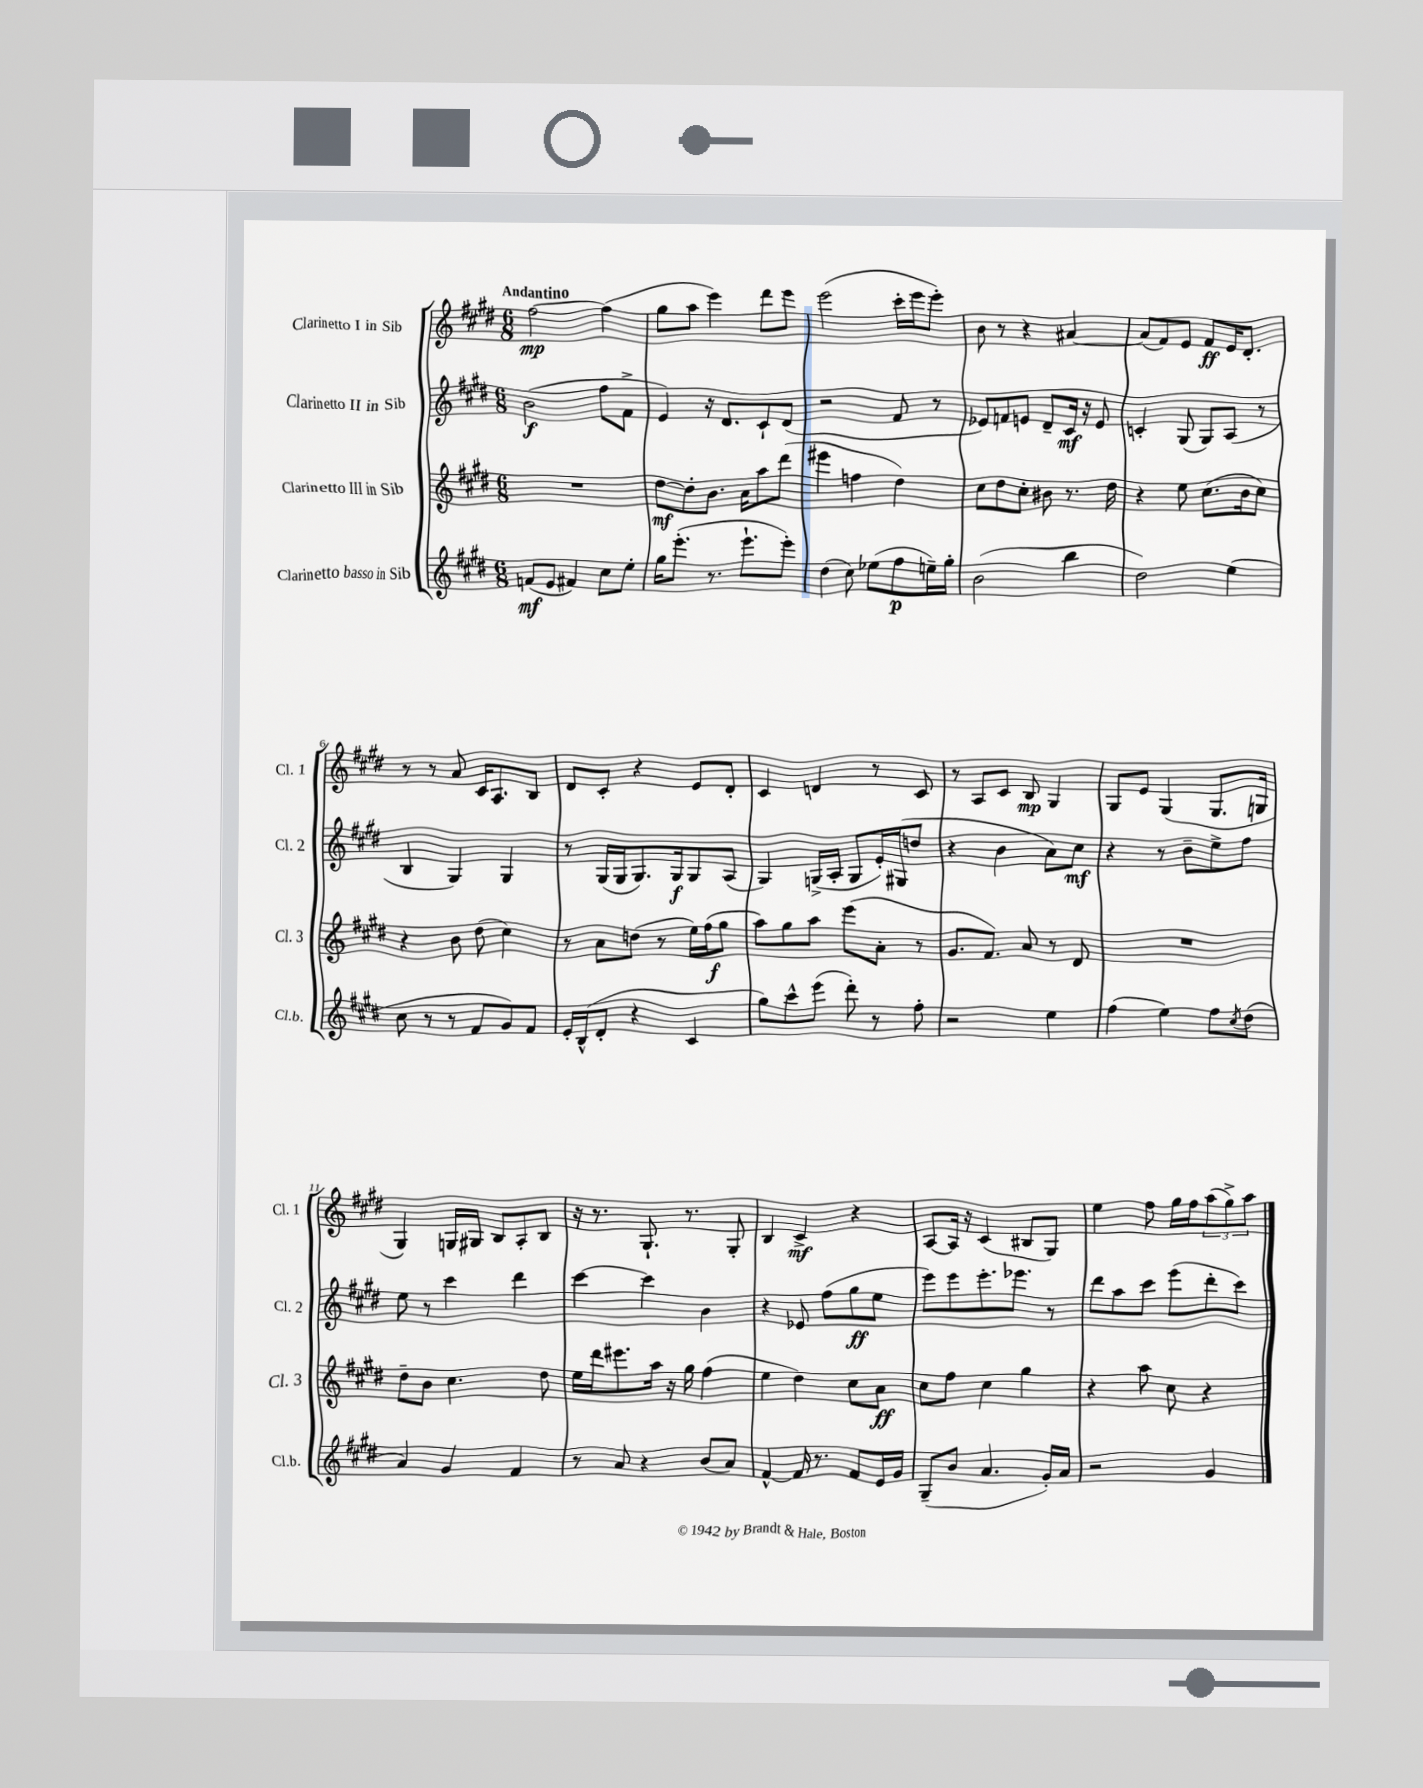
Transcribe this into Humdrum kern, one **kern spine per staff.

**kern	**dynam	**kern	**dynam	**kern	**dynam	**kern	**dynam
*part4	*part4	*part3	*part3	*part2	*part2	*part1	*part1
*staff4	*staff4	*staff3	*staff3	*staff2	*staff2	*staff1	*staff1
*I"Clarinetto basso in Sib	*	*I"Clarinetto III in Sib	*	*I"Clarinetto II in Sib	*	*I"Clarinetto I in Sib	*
*I'Cl.b.	*	*I'Cl. 3	*	*I'Cl. 2	*	*I'Cl. 1	*
*clefG2	*	*clefG2	*	*clefG2	*	*clefG2	*
*k[f#c#g#d#]	*	*k[f#c#g#d#]	*	*k[f#c#g#d#]	*	*k[f#c#g#d#]	*
*M6/8	*	*M6/8	*	*M6/8	*	*M6/8	*
=1	=1	=1	=1	=1	=1	=1	=1
!	!	!	!	!	!	!LO:TX:a:B:t=Andantino	!
(8fn/L	mf	2.r	.	(2b\	f	[2ff#\	mp
8e/J	.	.	.	.	.	.	.
4f#X/)	.	.	.	.	.	.	.
8cc#\L	.	.	.	8ff#\L	.	(4ff#\]	.
8ee'\J	.	.	.	8f#^\J	.	.	.
=2	=2	=2	=2	=2	=2	=2	=2
16gg#\KL	.	[8dd#\L	mf	4e/)	.	8gg#\L	.
(8.eee'\J	.	.	.	.	.	.	.
.	.	8dd#'\]	.	.	.	8aa\J	.
8.r	.	8.b\J	.	16r	.	4eee\)	.
.	.	.	.	8.d#/L	.	.	.
8.eee`\L	.	16a\KL	.	.	.	.	.
.	.	8aa\	.	8c#`/	.	8ddd#\L	.
8eee'\J)	.	(8ddd#\J	.	(8d#/J	.	8eee\J	.
=3	=3	=3	=3	=3	=3	=3	=3
(4dd#\	.	4eee#X\	.	2r	.	(2eee\	.
8cc#\)	.	4ffn\	.	.	.	.	.
(8ee-X\L	.	.	.	.	.	.	.
8ff#\	p	4dd#\)	.	8f#/	.	16ccc#'\LL	.
.	.	.	.	.	.	16eee\J	.
16een~\L)	.	.	.	8r	.	8eee'\J)	.
16gg#'\JJ	.	.	.	.	.	.	.
=4	=4	=4	=4	=4	=4	=4	=4
(2b\	.	8cc#\L	.	8e-X/L)	.	8b\	.
.	.	8dd#\	.	8fn/	.	8r	.
.	.	8cc#'\J	.	8en/J	.	4r	.
.	.	8b#X\	.	8d#~/L	.	.	.
4bb\	.	8.r	.	16c#/Jk	mf	[4a#X/	.
.	.	.	.	16r	.	.	.
.	.	.	.	8e/	.	.	.
.	.	16dd#\	.	.	.	.	.
=5	=5	=5	=5	=5	=5	=5	=5
2dd#\)	.	4r	.	4cn'/	.	(8a#/L]	.
.	.	.	.	.	.	8f#/)	.
.	.	8ee\	.	(8G#/	.	8e/J	.
.	.	(8.cc#\L	.	8G#/L)	.	8f#/L	ff
(4ee\	.	.	.	(8A/J	.	16e/K	.
.	.	16b\k	.	.	.	8.d#'/J	.
.	.	8cc#\J)	.	8r	.	.	.
!!LO:LB:g=z
=6	=6	=6	=6	=6	=6	=6	=6
8cc#\	.	4r	.	4B/	.	8r	.
8r	.	.	.	.	.	8r	.
8r	.	8b\	.	4G#/)	.	8a/	.
8f#/L	.	(8dd#\	.	.	.	16c#/KL	.
.	.	.	.	.	.	8.A/	.
8g#/)	.	4cc#\)	.	4G#/	.	.	.
8f#/J	.	.	.	.	.	8B/J	.
=7	=7	=7	=7	=7	=7	=7	=7
16e'/LL	.	8r	.	8r	.	8d#/L	.
(16B^^/J	.	.	.	.	.	.	.
8d#'/J	.	8a\L	.	(16G#/LL	.	8c#'/J	.
.	.	.	.	16G#/J	.	.	.
4r	.	(8ddn\J	.	8.G#/)	.	4r	.
.	.	8r	.	.	.	.	.
.	.	.	.	16G#/k	f	.	.
4c#/	.	16ee\LL)	.	8G#/	.	8e/L	.
.	.	(16ff#\J	f	.	.	.	.
.	.	8gg#\J	.	(8A/J	.	8d#'/J	.
=8	=8	=8	=8	=8	=8	=8	=8
8gg#\L)	.	8aa\L)	.	4G#/)	.	4c#/	.
8ccc#^^\	.	8gg#\	.	.	.	.	.
(8eee\J	.	8aa\J	.	(16Gn^/LL	.	4dn/	.
.	.	.	.	16A'/JJ	.	.	.
8ddd#'\)	.	(8eee\L	.	8G/L	.	.	.
8r	.	8a'\J	.	16e'/L)	.	8r	.
.	.	.	.	(16G#X/J	.	.	.
8ff#'\	.	8r	.	8ddn/J	.	8c#/	.
=9	=9	=9	=9	=9	=9	=9	=9
2r	.	8.g#/L	.	4r	.	8r	.
.	.	.	.	.	.	8A/L	.
.	.	8.f#/J)	.	.	.	.	.
.	.	.	.	4b\	.	8c#/J	.
.	.	8a/	.	.	.	8B/	mp
4ee\	.	8r	.	8a\L)	.	4G#/	.
.	.	8d#/	.	8cc#\J	mf	.	.
=10	=10	=10	=10	=10	=10	=10	=10
(4ff#\	.	2.r	.	4r	.	8G#/L	.
.	.	.	.	.	.	8e/J	.
4ee\)	.	.	.	8r	.	(4G#/	.
.	.	.	.	8b~\L	.	.	.
8ff#\L	.	.	.	8ee^\	.	8.G#/L	.
8qcc#/	.	.	.	.	.	.	.
(8dd#\J	.	.	.	8ff#\J	.	.	.
.	.	.	.	.	.	16Gn/Jk	.
!!LO:LB:g=z
=11	=11	=11	=11	=11	=11	=11	=11
4a/)	.	8dd#~\L	.	8ee\	.	4G#/)	.
.	.	8b\J	.	8r	.	.	.
4g#/	.	4.cc#\	.	4ccc#\	.	16Gn/LL	.
.	.	.	.	.	.	16G#X/JJ	.
.	.	.	.	.	.	8B/L	.
4f#/	.	.	.	4ddd#\	.	8A'/	.
.	.	8dd#\	.	.	.	8B/J	.
=12	=12	=12	=12	=12	=12	=12	=12
8r	.	16ee\LL	.	[4ccc#\	.	16r	.
.	.	16ddd#\J	.	.	.	8.r	.
8a/	.	8.eee#X\	.	.	.	.	.
4r	.	.	.	4ccc#\]	.	8.G#`/	.
.	.	16aa\Jk	.	.	.	.	.
.	.	16r	.	.	.	.	.
.	.	16gg#\	.	.	.	8.r	.
(8b/L	.	(4ff#\	.	4b\	.	.	.
8a/J)	.	.	.	.	.	8G#'/	.
=13	=13	=13	=13	=13	=13	=13	=13
[4f#^^/	.	4ee\	.	4r	.	4B/	.
16f#/]	.	4dd#\)	.	8e-X/	.	4c#^/	mf
8.r	.	.	.	.	.	.	.
.	.	.	.	(8ff#\L	.	.	.
8f#/L	.	8cc#\L	.	8gg#\	ff	4r	.
16e/L	.	8a\J	ff	8ee\J	.	.	.
16g#/JJ	.	.	.	.	.	.	.
=14	=14	=14	=14	=14	=14	=14	=14
(8G#~/L	.	8cc#\L	.	8eee\L)	.	[8A/L	.
8b/J	.	8ff#\J	.	8eee\	.	16A/Jk]	.
.	.	.	.	.	.	16r	.
4.a/	.	4cc#\	.	8.eee'\	.	(4c#/	.
.	.	.	.	8.eee-X\J	.	.	.
.	.	4gg#\	.	.	.	8B#X/L	.
16g#'/LL)	.	.	.	8r	.	8G#/J)	.
16a/JJ	.	.	.	.	.	.	.
=15	=15	=15	=15	=15	=15	=15	=15
2r	.	4r	.	8ddd#\L	.	4ee\	.
.	.	.	.	8aa\	.	.	.
.	.	8aa\	.	8ccc#\J	.	8ff#\	.
.	.	8cc#\	.	(8eee\L	.	16gg#\LL	.
.	.	.	.	.	.	16ff#\J	.
4g#/	.	4r	.	8ddd#'\	.	(12aa\	.
.	.	.	.	.	.	12gg#^\)	.
.	.	.	.	8ccc#\J)	.	.	.
.	.	.	.	.	.	12aa\J	.
==	==	==	==	==	==	==	==
*-	*-	*-	*-	*-	*-	*-	*-
